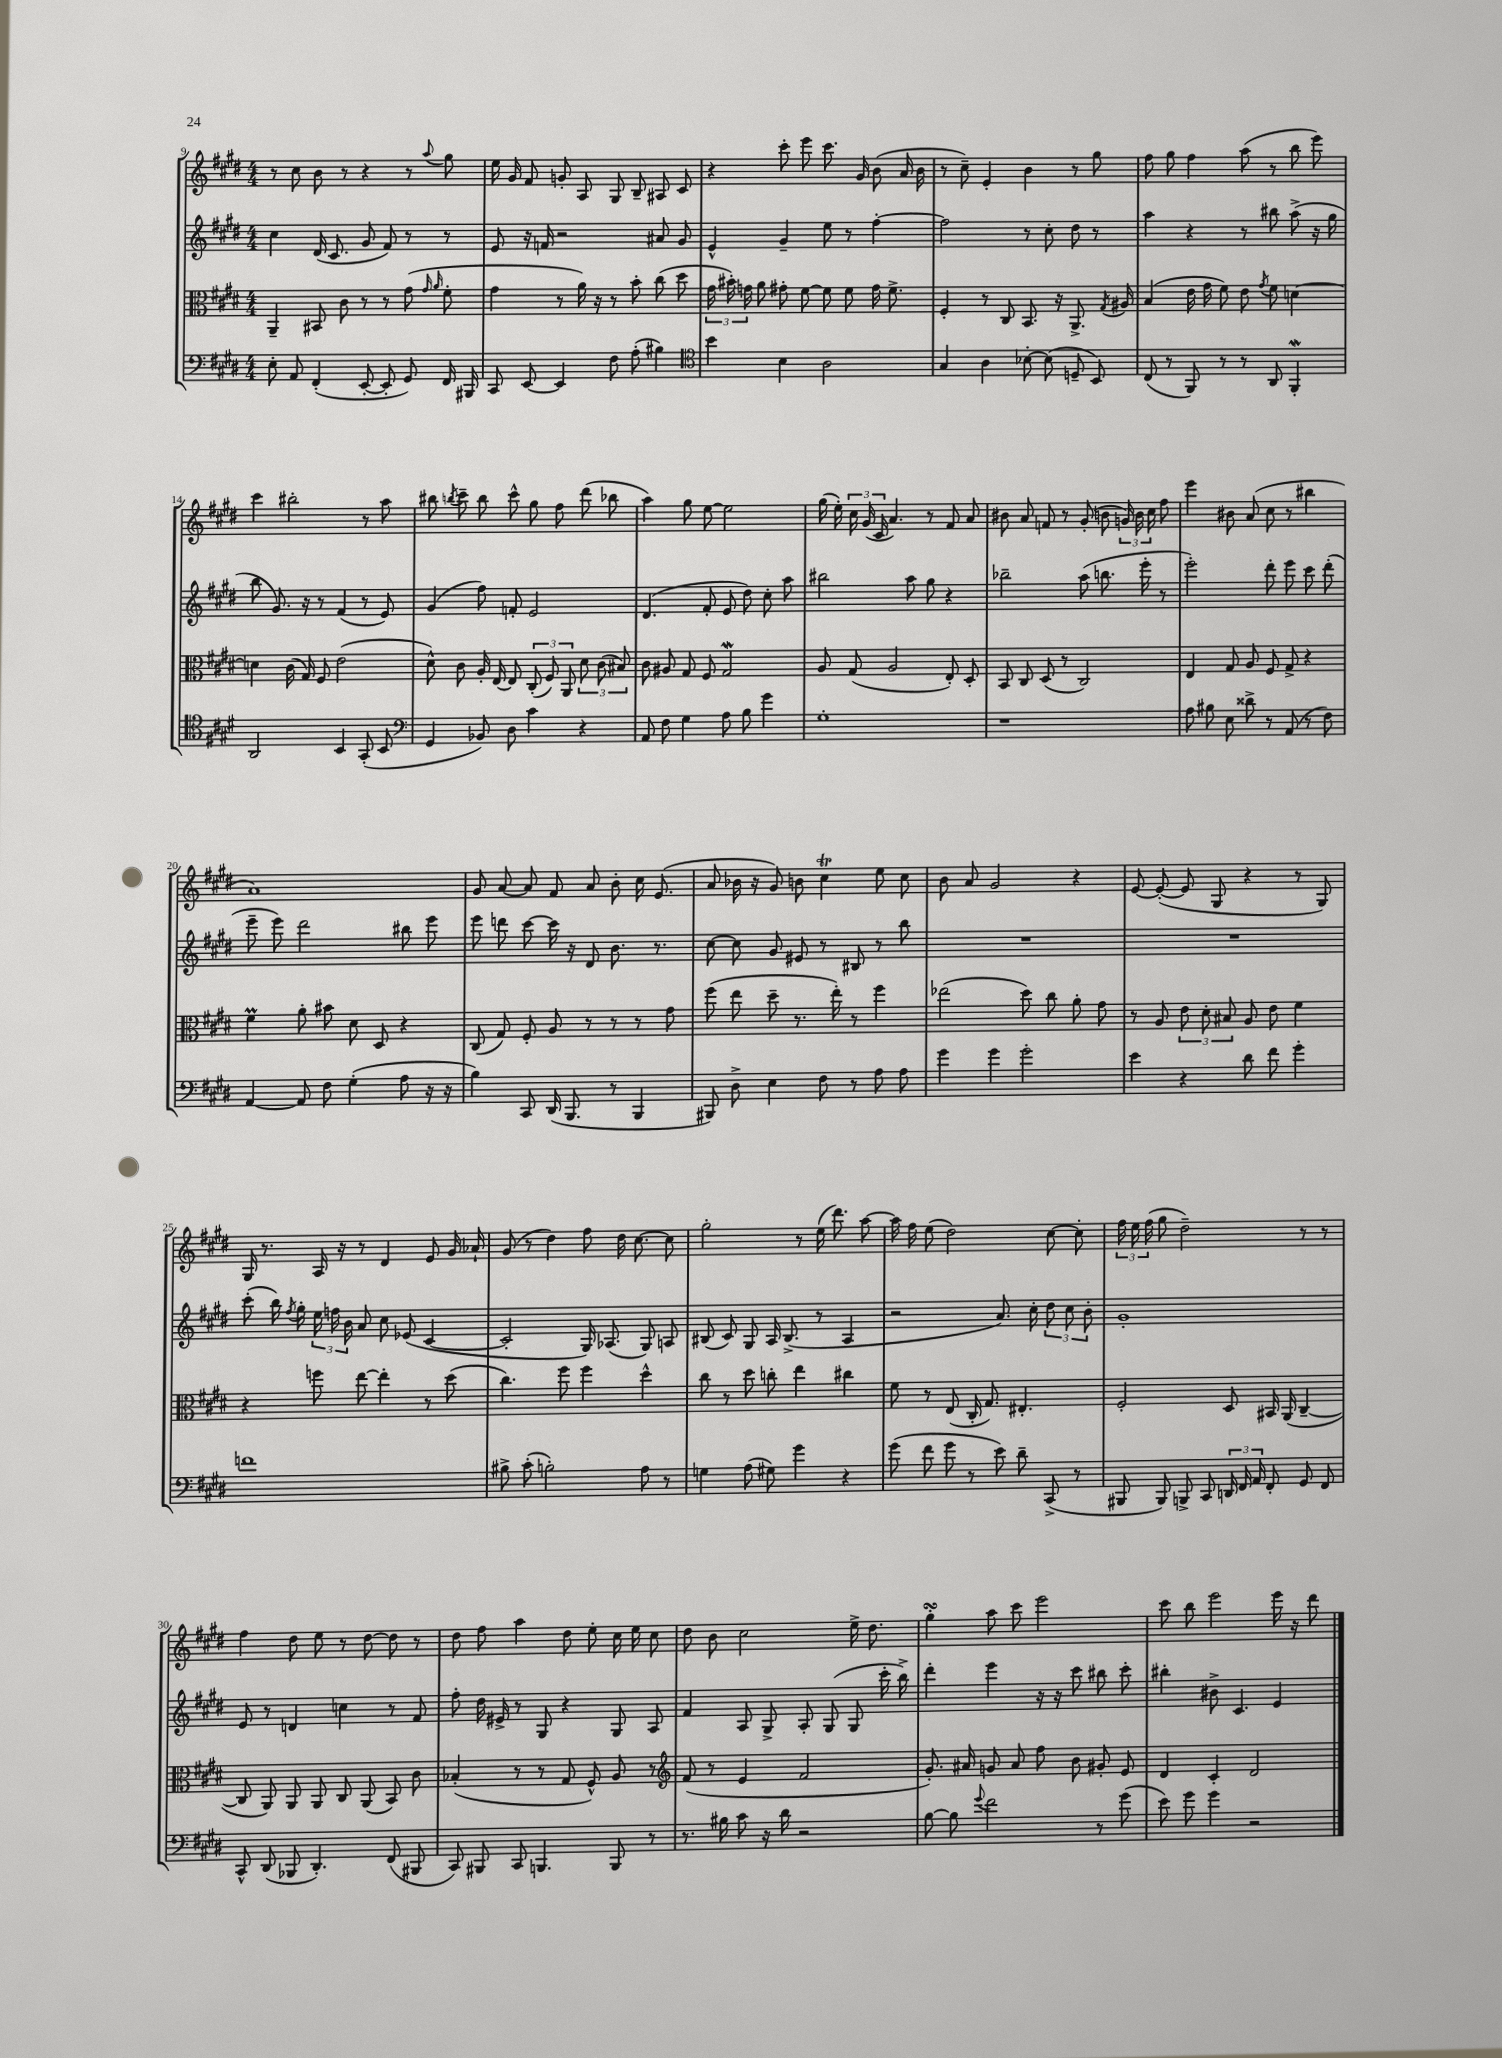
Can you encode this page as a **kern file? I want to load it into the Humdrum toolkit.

**kern	**kern	**kern	**kern
*staff4	*staff3	*staff2	*staff1
*clefF4	*clefC3	*clefG2	*clefG2
*k[f#c#g#d#]	*k[f#c#g#d#]	*k[f#c#g#d#]	*k[f#c#g#d#]
*M4/4	*M4/4	*M4/4	*M4/4
8E'\	4AA~/	4cc#\	8r
8AA/	.	.	8cc#\
(4FF#'/	8BB#/	(16d#/	8b\
.	.	8.c#/	.
.	8c#\	.	8r
[8EE'/	8r	8g#/	4r
8EE'/]	8r	8f#/)	.
8GG#/)	(8g#\	8r	8r
.	16qqg#/	.	.
.	16qqa/	.	8qqaa/
16FF#/	8f#'\	8r	8gg#\
16BBB#/	.	.	.
=	=	=	=
8CC#/	4g#\	8e/	16ee\
.	.	.	16g#/
[8EE/	.	16r	8f#/
.	.	16f/	.
4EE/]	8r	2r	8g'/
.	16a\)	.	8A/
.	16r	.	.
8F#\	8r	.	8G#/
(8A'\	8b'\	.	8B~/
4B#\)	(8cc#\	8a#/	8A#/
.	8dd#\	8g#/	8c#/
=	=	=	=
*clefC4	*	*	*
4b\	24g#\	4e^^/	4r
.	24b#'\)	.	.
.	24g\	.	.
.	8a\	.	.
4B\	8g#'\	4g#~/	8ccc#'\
.	[8f#\	.	8eee\
2A\	8f#\]	8ee\	8.ccc#\
.	8f#\	8r	.
.	.	.	16g#/
.	16g#\	[4ff#'\	(8b\
.	8.f#^\	.	.
.	.	.	16a/
.	.	.	16b\
=	=	=	=
4G#/	4F#'/	2ff#\]	8r
.	.	.	8cc#~\)
4A\	8r	.	4e'/
.	8C#/	.	.
[8B-'\	8.BB/	8r	4b\
(8B-\]	.	8cc#'\	.
.	16r	.	.
8D~/	8.AA^/	8dd#\	8r
8BB/)	.	8r	8gg#\
.	8qG#/	.	.
.	16A#/	.	.
=	=	=	=
(8C#/	(4B/	4aa\	8ff#\
8r	.	.	8gg#\
8FF#/)	16e\	4r	4ff#\
.	16g#\	.	.
8r	8f#\)	.	.
8r	8e\	8r	(8aa\
.	8qg#/	.	.
8AA/	8f#\	8bb#\	8r
4FF#'/	[4d\	(8aa^\	8bb\
.	.	16r	8eee\)
.	.	16gg#\	.
=	=	=	=
2AA/	4d\]	8bb\	4ccc#\
.	.	8.g#/)	.
.	(16c#\	.	2bb#'\
.	16G#/)	16r	.
.	8F#/	8r	.
4BB/	(2e\	(4f#/	.
(8GG#'/	.	8r	8r
8BB/	.	8e/)	8aa\
=	=	=	=
*clefF4	*	*	*
4GG#/	8d#^^\)	(4g#/	8bb#\
.	.	.	8qbb/
.	8c#\	.	8ccc#~\
8BB-/)	16A'/	8ff#\)	8bb\
.	[16E/	.	.
8D#\	8E/]	8f'/	8ccc#^^\
4c#\	(12C#'/	2e/	8gg#\
.	12F#/)	.	.
.	.	.	8ff#\
.	12AA/	.	.
4r	12d#\	.	(8ddd#\
.	(12c#\	.	.
.	.	.	8bb-\
.	12B#/)	.	.
=	=	=	=
8AA/	8c#\	(4.d#/	4aa\)
8F#\	8A#/	.	.
4G#\	8G#/	.	8gg#\
.	8F#/	8f#'/	[8ee\
8A\	2G#/	8e/	2ee\]
8B\	.	8dd#\)	.
4g#\	.	8cc#'\	.
.	.	8aa\	.
=	=	=	=
1G#'	8A/	2bb#\	(16gg#\
.	.	.	16ee'\)
.	(8G#/	.	24cc#\
.	.	.	(24g#/
.	.	.	24c#/
.	2A/	.	4.a/)
.	.	8aa\	.
.	.	8gg#\	8r
.	8E'/)	4r	8f#/
.	8D#'/	.	8a/
=	=	=	=
1r	8BB/	2bb-~\	8b#\
.	8C#/	.	8a/
.	(8D#/	.	8f/
.	8r	.	8r
.	2C#/)	(8aa\	(8g#'/
.	.	8.bb\	8b\
.	.	.	24g/)
.	.	.	24b\
.	.	16eee'\	.
.	.	.	24cc#\
.	.	8r	8ff#\
=	=	=	=
8A\	4E/	2eee'\)	4eee\
8B#\	.	.	.
8E\	8G#/	.	8b#\
8d##^\	8A/	.	(8a/
8r	8F#/	8ddd#'\	8cc#\
(8AA/	8G#^/	8eee\	8r
8r	4r	8ccc#\	4bb#\
8F#\)	.	(8ddd#'\	.
=	=	=	=
[4AA/	4f#\	8eee~\	1a)
.	.	8eee\)	.
8AA/]	8a'\	2ddd#\	.
8F#\	8b#\	.	.
(4G#'\	8d#\	.	.
.	8D#/	.	.
8A\	4r	8bb#\	.
16r	.	8eee\	.
16r	.	.	.
=	=	=	=
4B\)	(8C#/	8eee\	8g#/
.	8G#/)	8ddd\	[8a/
8CC#/	8F#'/	[8ccc#\	8a/]
(16DD#/	8A/	16ccc#\]	8f#/
8.BBB/	.	16r	.
.	8r	8d#/	8a/
8r	8r	8.b\	8b'\
4BBB/	8r	.	16cc#\
.	.	8.r	(8.e/
.	8g#\	.	.
=	=	=	=
8BBB#/)	(8ff#\	[8cc#\	8a/
8D#^\	8ee\	8cc#\]	16b-\
.	.	.	16r
4E\	8dd#~\	8g#/	8g#/)
.	8.r	8e#/	8b\
8F#\	.	8r	4cc#\
.	16ee'\)	.	.
8r	8r	8B#/	.
8A\	4ff#\	8r	8ee\
8A\	.	8bb\	8cc#\
=	=	=	=
4g#\	(2ee-\	1r	8b\
.	.	.	8a/
4g#\	.	.	2g#/
2g#'\	8dd#\)	.	.
.	8cc#\	.	.
.	8a'\	.	4r
.	8g#\	.	.
=	=	=	=
4e\	8r	1r	[8e/
.	8A/	.	(8e'/_
4r	12e\	.	8e/]
.	12d#'\	.	.
.	.	.	8G#/
.	12B#/	.	.
8d#\	8A/	.	4r
8f#\	8e\	.	.
4g#'\	4f#\	.	8r
.	.	.	8G#/)
=	=	=	=
1f	4r	(8ccc#'\	16G#/
.	.	.	8.r
.	.	16bb\)	.
.	.	8qff#/	.
.	.	16gg#'\	.
.	8ff\	24ee\	16A/
.	.	24ff\	.
.	.	.	16r
.	.	24b\	.
.	[8ee\	8a/	8r
.	4ee'\]	8cc#\	4d#/
.	.	(8e-/	.
.	8r	[4c#/	8e/
.	(8dd#\	.	16g#/
.	.	.	16a-`/
=	=	=	=
8B#^\	4.cc#\)	2c#'/]	(8g#/
(8c#'\	.	.	8r
2B'\)	.	.	4dd#\)
.	8ff#\	.	.
.	4ff#\	16G#/)	8ff#\
.	.	(8.A-/	.
.	.	.	16dd#\
.	.	.	[8.cc#\
8A\	4dd#^^\	8G#/)	.
8r	.	8A/	8cc#\]
=	=	=	=
4G\	8cc#\	(8B#/	2gg#'\
.	8r	8c#/)	.
(8A\	8dd#\	8G#/	.
8G#\)	8cc'\	16A/	.
.	.	(8.B#^/	.
4g#\	4ee\	.	8r
.	.	8r	(16ee\
.	.	.	8.ddd#\)
4r	4cc#\	4A/	.
.	.	.	[8aa\
=	=	=	=
(8g#\	8f#\	2r	16aa\]
.	.	.	16ff#\
8f#\	8r	.	(8ee\
8g#\	(8E/	.	2dd#\)
8r	16C#'/	.	.
.	8.G#/)	.	.
8e\)	.	8.a/)	.
8d#~\	4.E#'/	.	.
.	.	16cc#'\	.
(8CC#^/	.	12dd#\	[8cc#\
.	.	12cc#\	.
8r	.	.	8cc#'\]
.	.	12b'\	.
=	=	=	=
8BBB#/	2F#'/	1g#'	24ff#\
.	.	.	24ee\
.	.	.	(24ff#\
8BBB#/)	.	.	8gg#\
8BBB^/	.	.	2dd#~\)
8CC#/	.	.	.
24DD/	8D#/	.	.
24FF#/	.	.	.
24AA/	.	.	.
8FF#'/	16BB#/	.	.
.	(16AA/	.	.
8GG#/	[4C#~/	.	8r
8FF#/	.	.	8r
=	=	=	=
8CC#^^/	8C#/]	8e/	4ff#\
(8DD#/	8AA/)	8r	.
8BBB-/	8AA/	4d/	8dd#\
4.DD#'/)	8AA/	.	8ee\
.	8C#/	4cc\	8r
.	(8AA/	.	[8dd#\
(8FF#/	8BB/)	8r	8dd#\]
8BBB#/	8c#\	8f#/	8r
=	=	=	=
8CC#/)	(4B-'/	8ff#'\	8dd#\
8BBB#/	.	16dd#\	8ff#\
.	.	16e#^/	.
8CC#/	8r	8r	4aa\
4.BBB/	8r	8G#/	.
.	8G#/	4r	8dd#\
.	8F#^^/)	.	8ee'\
8BBB/	8A/	8G#/	16cc#\
.	.	.	16ee\
8r	8r	8A/	8cc#\
=	=	=	=
*	*clefG2	*	*
8.r	(8f#/	4f#/	8dd#\
.	8r	.	8b\
16B#\	.	.	.
8c#\	4e/	8A/	2cc#\
16r	.	8G#^/	.
16d#\	.	.	.
2r	2f#/	8A'/	.
.	.	(8G#/	.
.	.	8G#/	16ee^\
.	.	.	8.dd#\
.	.	16ccc#'\	.
.	.	16bb^\)	.
=	=	=	=
[8B\	8.g#'/)	4ddd#'\	4gg#'\
8B\]	.	.	.
.	16a#/	.	.
8qqg#/	.	.	.
2f#\	8g/	4eee\	8aa\
.	8a#/	.	8ccc#\
.	8ff#\	16r	2eee\
.	.	16r	.
.	8b\	8ccc#\	.
8r	8g#'/	8bb#\	.
(8g#\	8e/	8ccc#'\	.
=	=	=	=
8e\)	4d#/	4bb#'\	8ccc#\
8g#\	.	.	8bb\
4g#\	4c#'/	8b#^\	2eee\
.	.	4.c#/	.
2r	2d#/	.	.
.	.	4e/	16eee\
.	.	.	16r
.	.	.	8ddd#\
==	==	==	==
*-	*-	*-	*-
